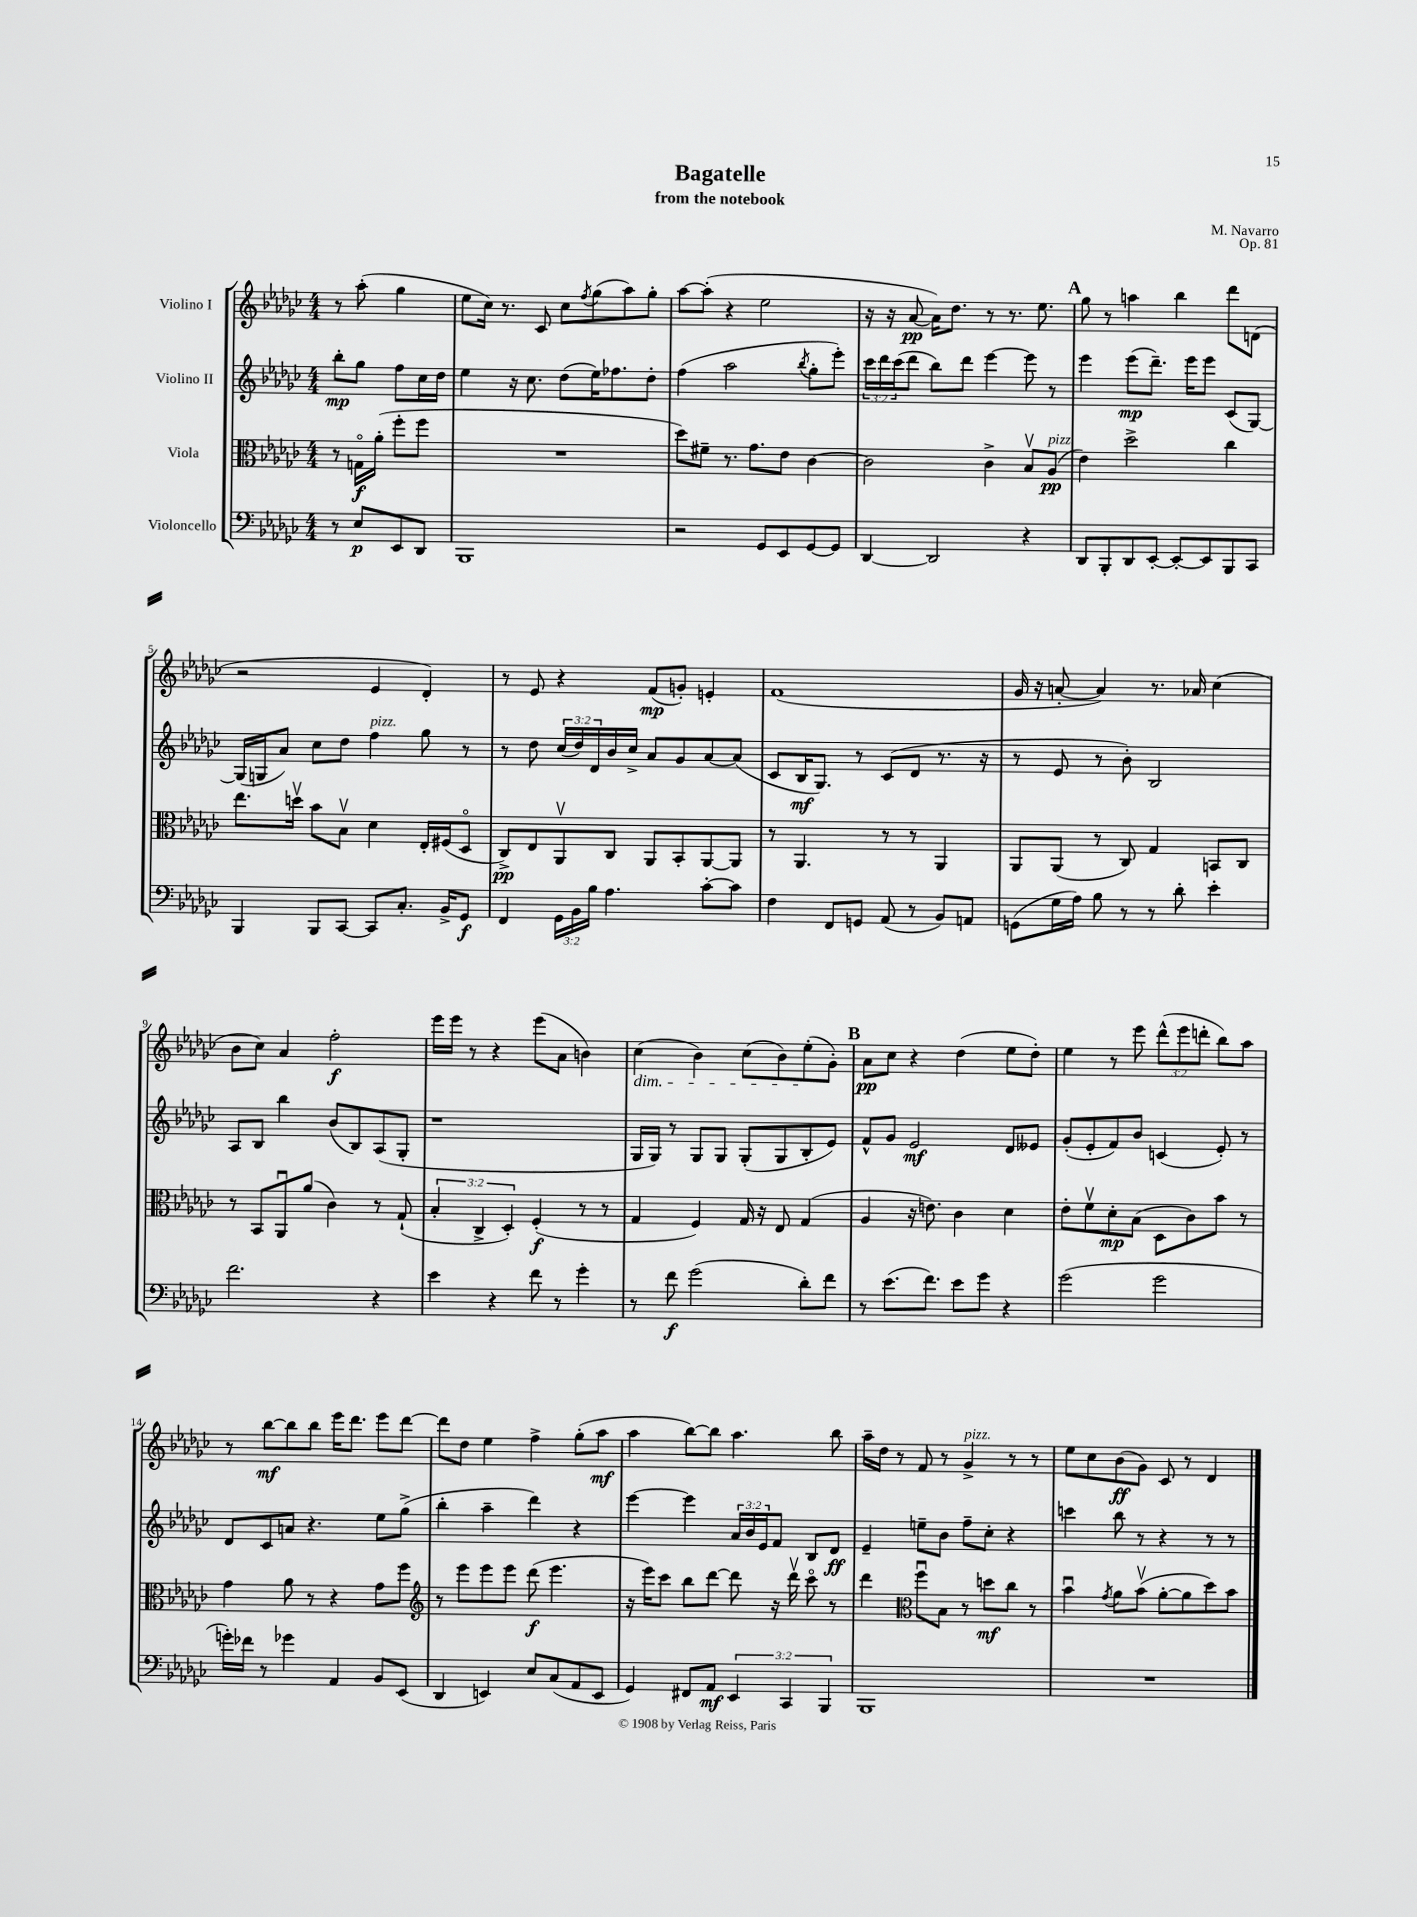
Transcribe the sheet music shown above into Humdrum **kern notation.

**kern	**kern	**kern	**kern
*staff4	*staff3	*staff2	*staff1
*clefF4	*clefC3	*clefG2	*clefG2
*k[b-e-a-d-g-c-]	*k[b-e-a-d-g-c-]	*k[b-e-a-d-g-c-]	*k[b-e-a-d-g-c-]
*M4/4	*M4/4	*M4/4	*M4/4
8r	8r	8bb-'	8r
8E-	16Go	8gg-	(8aa-'
.	(16a-'	.	.
8EE-	8ff'	8ff	4gg-
8DD-	8ff	16cc-	.
.	.	16dd-	.
=	=	=	=
1BBB-	1r	4ee-	8ee-
.	.	.	16cc-)
.	.	.	8.r
.	.	16r	.
.	.	8.cc-	.
.	.	.	8c-
.	.	(8dd-	8cc-
.	.	.	8qff
.	.	16ee-)	(8gg-
.	.	8.ff-	.
.	.	.	8aa-)
.	.	8dd-'	8gg-'
=	=	=	=
2r	8dd-)	(4ff	[8aa-
.	8f#~	.	(8aa-']
.	8.r	2aa-	4r
.	8.g-	.	.
8GG-	.	.	2ee-
8EE-	8e-	.	.
.	.	8qbb-	.
[8GG-	[4c-	8gg-'	.
8GG-]	.	8eee-')	.
=	=	=	=
[4DD-	2c-]	24ccc-	16r
.	.	24ddd-	.
.	.	.	16r
.	.	(24ccc-	.
.	.	8ddd-	[8a-
2DD-]	.	8bb-)	16a-])
.	.	.	8.dd-
.	.	8ddd-	.
.	4c-^	[4eee-	8r
.	.	.	8.r
4r	8B-v	8eee-]	.
.	.	.	8.ee-
.	(8A-	8r	.
=	=	=	=
8DD-	4e-)	4eee-	8gg-
8BBB-'	.	.	8r
8DD-	2dd-^	(8eee-	4aa
[8EE-'	.	8.ddd-~)	.
8EE-'_	.	.	4bb-
.	.	16eee-	.
8EE-]	.	8eee-	.
8BBB-	4cc-	(8c-	8ddd-
8CC-	.	[8G-)	(8d
=	=	=	=
4BBB-	8.ee-	(16G-]	2r
.	.	16G	.
.	.	8a-)	.
.	16ddv	.	.
8BBB-	8b-	8cc-	.
[8CC-	8B-v	8dd-	.
8CC-]	4d-	4ff	4e-
8.C-'	.	.	.
.	16E-'	8gg-	4d-')
16BB-^	(16F#	.	.
8GG-	8D-o	8r	.
=	=	=	=
4FF	8C-^)	8r	8r
.	8E-	8dd-	8e-
24GG-	8AA-v	(24cc-	4r
24BB-	.	24dd-)	.
24B-	.	24d-	.
4.A-	8C-	16b-	.
.	.	16cc-^	.
.	8AA-	8a-	(8f
.	8BB-'	8g-	8g')
[8c-'	[8AA-	[8a-	4e'
8c-]	8AA-]	(8a-]	.
=	=	=	=
4F	8r	8c-	(1f
.	4.AA-	16B-	.
.	.	8.G-)	.
8FF	.	.	.
8GG	.	8r	.
(8AA-	8r	(8c-	.
8r	8r	8d-	.
8BB-)	4AA-	8.r	.
8AA	.	.	.
.	.	16r	.
=	=	=	=
(8GG	8AA-	8r	16g-
.	.	.	16r
16G-	(8AA-	8e-	[8a'
16A-)	.	.	.
8B-	8r	8r	4a])
8r	8C-)	8b-')	.
8r	4G-	2B-	8.r
8d-'	.	.	.
.	.	.	16a-
4e-'	8BB	.	(4cc-
.	8C-	.	.
=	=	=	=
2.f	8r	8A-	8b-
.	8BB-	8B-	8cc-)
.	8AA-u	4bb-	4a-
.	(8a-	.	.
.	4c-)	(8b-	2ff'
.	.	8B-)	.
4r	8r	(8A-	.
.	(8G-`	8G-'	.
=	=	=	=
4e-	6B-'	1r	16eee-
.	.	.	16eee-
.	.	.	8r
.	6C-^	.	.
4r	.	.	4r
.	6D-')	.	.
8f	(4F'	.	(8eee-
8r	.	.	8a-
4g-'	8r	.	4b)
.	8r	.	.
=	=	=	=
8r	4G-	16G-	(4cc-
.	.	16G-)	.
8f	.	8r	.
(2g-	4F)	8G-	4b-)
.	.	8G-	.
.	16G-	(8G-'	(8cc-
.	16r	.	.
.	8E-	8G-	8b-)
8d-')	(4G-	8B-'	(8ee-'
8f	.	8e-)	8g-')
=	=	=	=
8r	4A-	8f^^	8a-
(8.e-	.	8g-	8cc-
.	16r	2e-	4r
8.f)	8.e)	.	.
8e-	4c-	.	(4dd-
8g-	.	.	.
4r	4d-	8d-	8ee-
.	.	8e--	8dd-')
=	=	=	=
(2g-	8e-'	(8g-'	4ee-
.	8fv	8e-'	.
.	8d-'	8f)	8r
.	(8B-	8b-	8eee-
2g-	8D-	(4c	(12ddd-^^
.	.	.	12eee-
.	8c-)	.	.
.	.	.	12ddd'
.	8b-	8e-')	8bb-)
.	8r	8r	8aa-
=	=	=	=
16g')	4g-	8d-	8r
16f-	.	.	.
8r	.	8c-	[8bb-
4g-	8a-	8a	8bb-]
.	8r	4.r	8bb-
4AA-	4r	.	16eee-
.	.	.	8.ddd-
8BB-	8g-	8ee-	8eee-
(8EE-	8ff	(8gg-^	[8ddd-
=	=	=	=
*	*clefG2	*	*
4DD-	8r	4bb-'	8ddd-]
.	8eee-	.	8dd-
4EE)	8eee-	4aa-~	4ee-
.	8eee-	.	.
8E-	(8ddd-	4ddd-)	4ff^
(8C-	4.eee-	.	.
8AA-	.	4r	(8gg-'
8EE	.	.	8aa-
=	=	=	=
4GG-)	16r	[4eee-	4aa-
.	16eee-)	.	.
.	8ccc-	.	.
8FF#	8bb-	4eee-]	[8bb-)
8AA-	[8ddd-	.	8bb-]
6EE-	8ddd-]	24a-	4.aa-
.	.	24b-	.
.	.	24e-	.
.	16r	8f	.
6CC-	.	.	.
.	16ddd-v	.	.
.	8ccc-o	8B-	.
6BBB-	.	.	.
.	8r	8d-	8bb-
=	=	=	=
1BBB-	4ddd-	4e-~	16aa-~
.	.	.	16dd-
.	.	.	8r
*	*clefC3	*	*
.	8ffu	8ee~	8f
.	8B-	8b-	8r
.	8r	8ff~	4g-^
.	8dd	8cc-'	.
.	8cc-	4r	8r
.	8r	.	8r
=	=	=	=
1r	4b-u	4ccc	8ee-
.	.	.	8cc-
.	8qg-	.	.
.	8a-	8bb-	(8b-
.	(8b-v	8r	8g-)
.	[8a-'	4r	8c-
.	8a-]	.	8r
.	8dd-)	8r	4d-
.	8b-	8r	.
==	==	==	==
*-	*-	*-	*-
